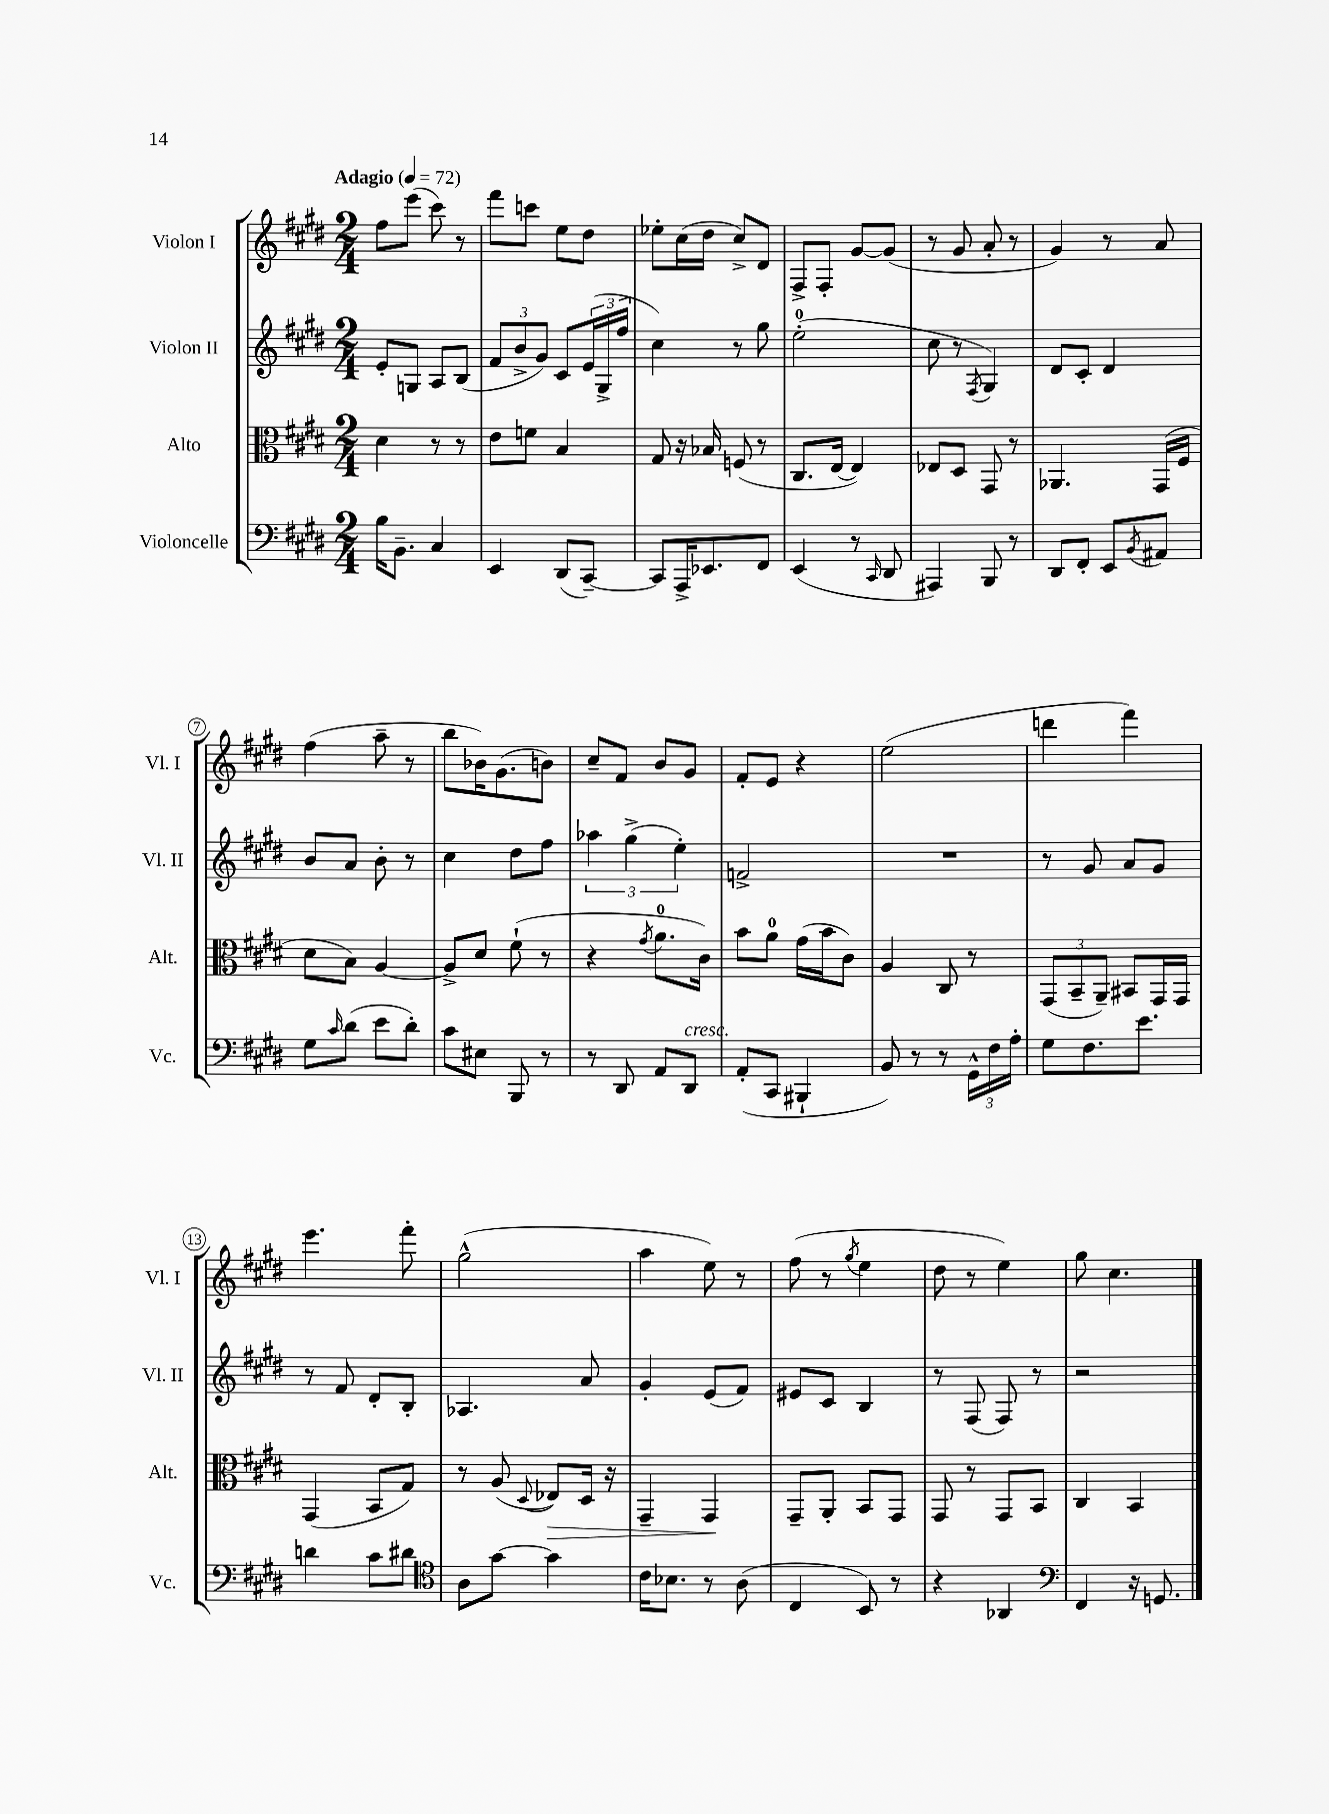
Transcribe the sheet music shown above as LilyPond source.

<<
\new StaffGroup <<
\new Staff = "s0" \with { instrumentName = "Violon I" shortInstrumentName = "Vl. I" } {
    \clef treble \key e \major \numericTimeSignature \time 2/4 \tempo "Adagio" 4 = 72
    fis''8 e'''8( cis'''8) r8 |
    fis'''8 c'''8 e''8 dis''8 |
    ees''8-. cis''16( dis''16 cis''8->) dis'8 |
    fis8-> fis8-. gis'8~ gis'8( |
    r8 gis'8 a'8-. r8 |
    gis'4) r8 a'8 |
    fis''4( a''8-- r8 |
    b''8 bes'16) gis'8.( b'8) |
    cis''8-- fis'8 b'8 gis'8 |
    fis'8-. e'8 r4 |
    e''2( |
    d'''4 fis'''4) |
    e'''4. fis'''8-. |
    gis''2-^( |
    a''4 e''8) r8 |
    fis''8( r8 \acciaccatura { gis''8 } e''4 |
    dis''8 r8 e''4) |
    gis''8 cis''4. \bar "|." |
}
\new Staff = "s1" \with { instrumentName = "Violon II" shortInstrumentName = "Vl. II" } {
    \clef treble \key e \major \numericTimeSignature \time 2/4
    e'8-. g8 a8 b8( |
    \tuplet 3/2 { fis'8 b'8-> gis'8) } cis'8 \tuplet 3/2 { e'16( gis16-> fis''16 } |
    cis''4) r8 gis''8 |
    e''2-0-.( |
    cis''8 r8 \acciaccatura { fis8 } gis4) |
    dis'8 cis'8-. dis'4 |
    b'8 a'8 b'8-. r8 |
    cis''4 dis''8 fis''8 |
    \tuplet 3/2 { aes''4 gis''4->( e''4-.) } |
    f'2-> |
    R2 |
    r8 gis'8 a'8 gis'8 |
    r8 fis'8 dis'8-. b8-. |
    aes4. a'8 |
    gis'4-. e'8( fis'8) |
    eis'8 cis'8 b4 |
    r8 fis8( fis8) r8 |
    r2 \bar "|." |
}
\new Staff = "s2" \with { instrumentName = "Alto" shortInstrumentName = "Alt." } {
    \clef alto \key e \major \numericTimeSignature \time 2/4
    dis'4 r8 r8 |
    e'8 f'8 b4 |
    gis8 r16 bes16 f8( r8 |
    cis8. e16~ e4) |
    ees8 dis8 gis,8 r8 |
    aes,4. gis,16( fis16 |
    dis'8 b8) a4~ |
    a8-> dis'8 fis'8-!( r8 |
    r4 \acciaccatura { gis'8 } a'8.-0 cis'16) |
    b'8 a'8-0 gis'16( b'16 cis'8) |
    a4 cis8 r8 |
    \tuplet 3/2 { gis,8( b,8-- a,8--) } bis,8 gis,16 gis,16 |
    gis,4( b,8 gis8) |
    r8 a8( \appoggiatura { dis8 } ees8\>) dis16 r16 |
    gis,4-- gis,4\! |
    gis,8-- a,8-. b,8 gis,8 |
    gis,8 r8 gis,8 b,8 |
    cis4 b,4 \bar "|." |
}
\new Staff = "s3" \with { instrumentName = "Violoncelle" shortInstrumentName = "Vc." } {
    \clef bass \key e \major \numericTimeSignature \time 2/4
    b16 b,8.-- cis4 |
    e,4 dis,8( cis,8~--) |
    cis,8 a,,16-> ees,8. fis,8 |
    e,4( r8 \grace { cis,16 } dis,8 |
    ais,,4) b,,8 r8 |
    dis,8 fis,8-. e,8 \acciaccatura { b,8 } ais,8 |
    gis8 \grace { cis'16 } dis'8( e'8 dis'8-.) |
    cis'8 eis8 b,,8 r8 |
    r8 dis,8 a,8 dis,8^\markup { \italic "cresc." } |
    a,8-.( cis,8 bis,,4-! |
    b,8) r8 r8 \tuplet 3/2 { gis,16-^ fis16 a16-. } |
    gis8 fis8. e'8. |
    d'4 cis'8 dis'8 |
    \clef tenor a8 gis'8~ gis'4 |
    cis'16 bes8. r8 a8( |
    cis4 b,8) r8 |
    r4 aes,4 |
    \clef bass fis,4 r16 g,8. \bar "|." |
}
>>
>>
\layout { \context { \Score \override BarNumber.stencil = #(make-stencil-circler 0.1 0.3 ly:text-interface::print) } }
